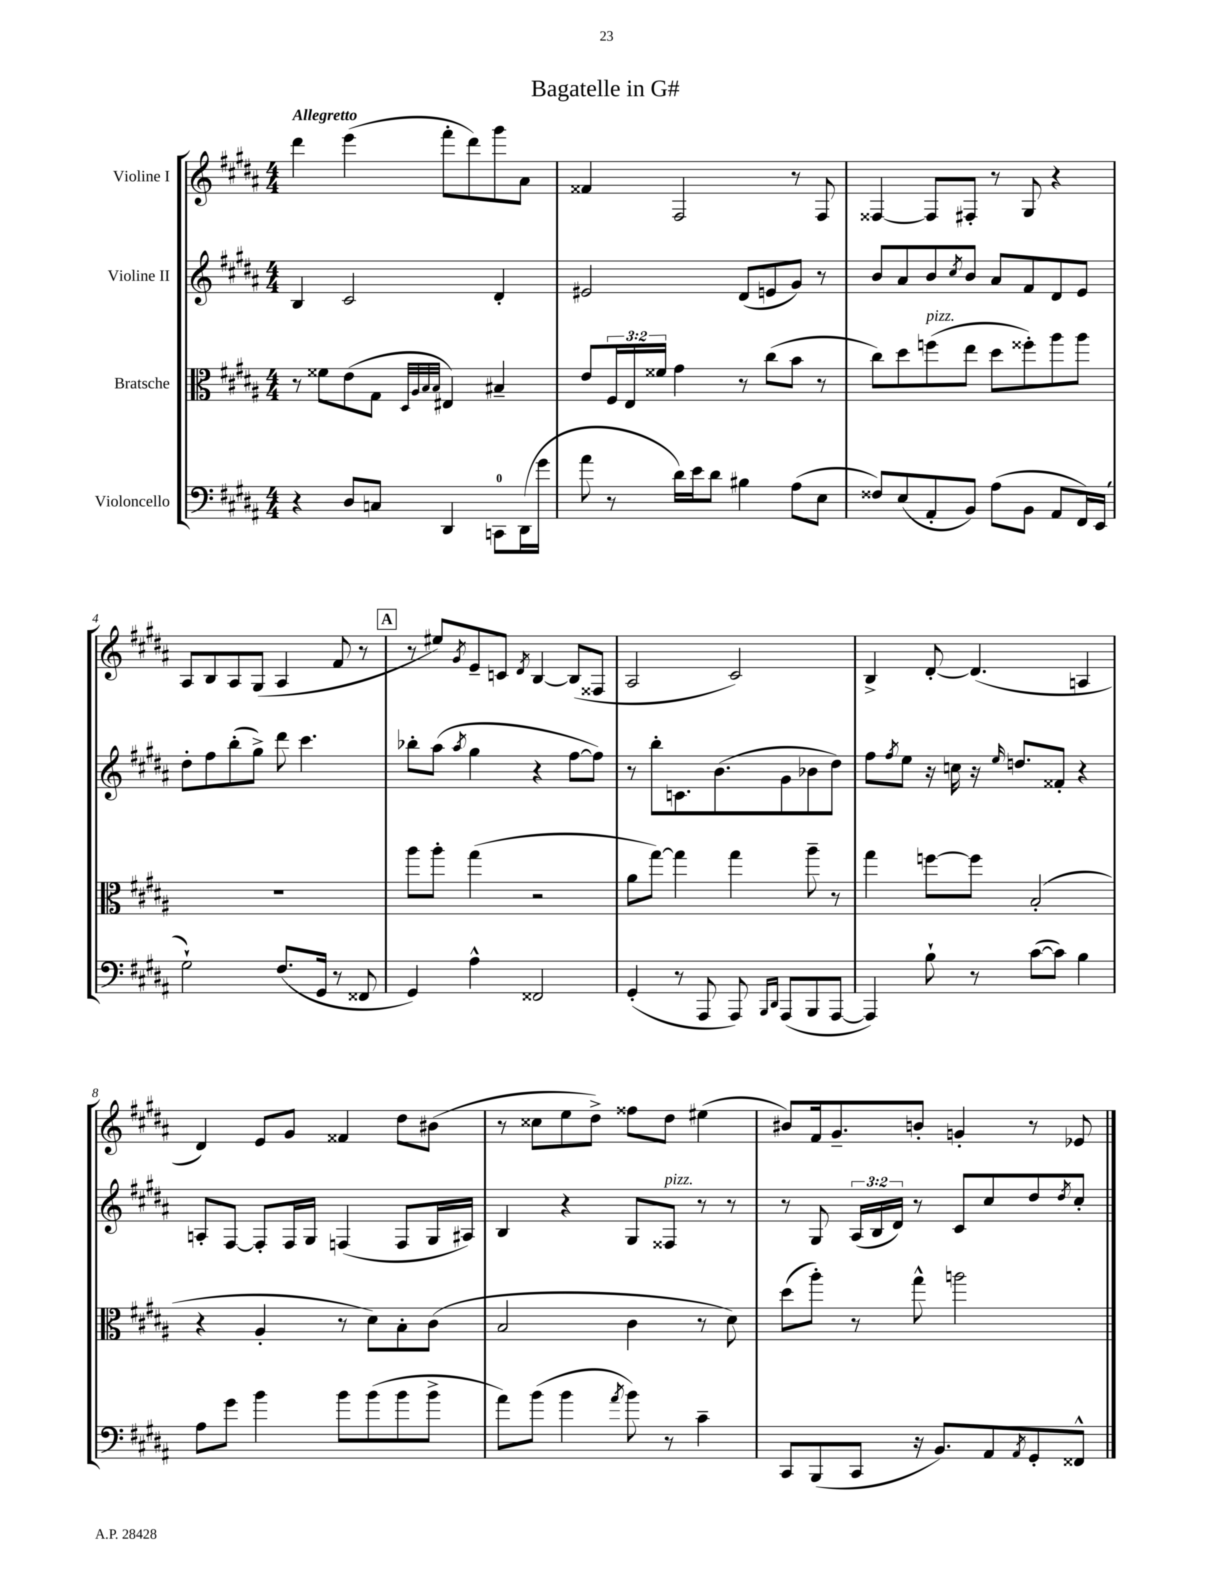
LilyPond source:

\header { title = "Bagatelle in G#" }
<<
\new StaffGroup <<
\new Staff = "s0" \with { instrumentName = "Violine I" } {
    \clef treble \key b \major \numericTimeSignature \time 4/4 \tempo "Allegretto"
    dis'''4 e'''4( fis'''8-. dis'''8) gis'''8 ais'8 |
    fisis'4 fis2 r8 fis8 |
    fisis4~ fisis8 fis8-. r8 gis8 r4 |
    ais8 b8 ais8 gis8( ais4 fis'8 r8 |
    \mark \markup { \box "A" } r8 eis''8) \acciaccatura { gis'8 } e'8-- c'8 \acciaccatura { dis'8 } b4~ b8( fisis8 |
    ais2 cis'2) |
    b4-> dis'8~-. dis'4.( a4 |
    dis'4) e'8 gis'8 fisis'4 dis''8 bis'8( |
    r8 cisis''8 e''8 dis''8->) fisis''8 dis''8 eis''4( |
    bis'8) fis'16 gis'8.-- b'8-. g'4-. r8 ees'8 \bar "|." |
}
\new Staff = "s1" \with { instrumentName = "Violine II" } {
    \clef treble \key b \major \numericTimeSignature \time 4/4 \override Staff.TupletNumber.text = #tuplet-number::calc-fraction-text
    b4 cis'2 dis'4-. |
    eis'2 dis'8( e'8 gis'8) r8 |
    b'8 ais'8 b'8 \acciaccatura { cis''8 } b'8 ais'8 fis'8 dis'8 e'8 |
    dis''8-. fis''8 b''8-.( gis''8->) dis'''8 cis'''4. |
    \mark \markup { \box "A" } bes''8-. ais''8( \acciaccatura { ais''8 } gis''4 r4 fis''8~ fis''8) |
    r8 b''8-. c'8. b'8.( gis'8 bes'8 dis''8) |
    fis''8 \acciaccatura { fis''8 } e''8 r16 c''16 r16 \grace { e''16 } d''8. fisis'8-. r4 |
    a8-. fis8~ fis8-. fis16 gis16 f4( f8 gis16 ais16) |
    b4 r4 gis8 fisis8^\markup { \italic "pizz." } r8 r8 |
    r8 gis8 \tuplet 3/2 { ais16( b16 dis'16) } r8 cis'8 cis''8 dis''8 \acciaccatura { dis''8 } cis''8-. \bar "|." |
}
\new Staff = "s2" \with { instrumentName = "Bratsche" } {
    \clef alto \key b \major \numericTimeSignature \time 4/4 \override Staff.TupletNumber.text = #tuplet-number::calc-fraction-text
    r8 fisis'8 e'8( gis8 \grace { dis32 ais32 b32 b32 } eis4) bis4-- |
    e'8 \tuplet 3/2 { fis16 e16 fisis'16 } gis'4 r8 cis''8( b'8 r8 |
    cis''8) dis''8 f''8^\markup { \italic "pizz." }( e''8 dis''8 fisis''8-.) ais''8 ais''8 |
    R1 |
    \mark \markup { \box "A" } ais''8 ais''8-. gis''4( r2 |
    ais'8 gis''8~) gis''4 gis''4 ais''8-- r8 |
    gis''4 f''8~ f''8 b2-.( |
    r4 ais4-. r8 dis'8) b8-. cis'8( |
    b2 cis'4 r8 dis'8) |
    dis''8( ais''8-.) r8 gis''8-^ a''2 \bar "|." |
}
\new Staff = "s3" \with { instrumentName = "Violoncello" } {
    \clef bass \key b \major \numericTimeSignature \time 4/4
    r4 dis8 c8 dis,4 c,8-0 dis,16( gis'16 |
    ais'8 r8 dis'16) e'16 dis'8 bis4 ais8( e8 |
    fisis8) e8( ais,8-. b,8) ais8( b,8 ais,8 fis,16) e,16( |
    gis2-!) fis8.( gis,16 r8 fisis,8 |
    \mark \markup { \box "A" } gis,4) ais4-^ fisis,2 |
    gis,4-.( r8 ais,,8 ais,,8) \grace { b,,16 dis,16 } ais,,8( b,,8 ais,,8~ |
    ais,,4) b8-! r8 cis'8~( cis'8) b4 |
    ais8 gis'8 b'4 b'8 b'8( b'8 b'8-> |
    ais'8) b'8( b'4 \acciaccatura { ais'8 } b'8) r8 cis'4-- |
    cis,8 b,,8( cis,8 r16 b,8.) ais,8 \acciaccatura { ais,8 } gis,8-. fisis,8-^ \bar "|." |
}
>>
>>
